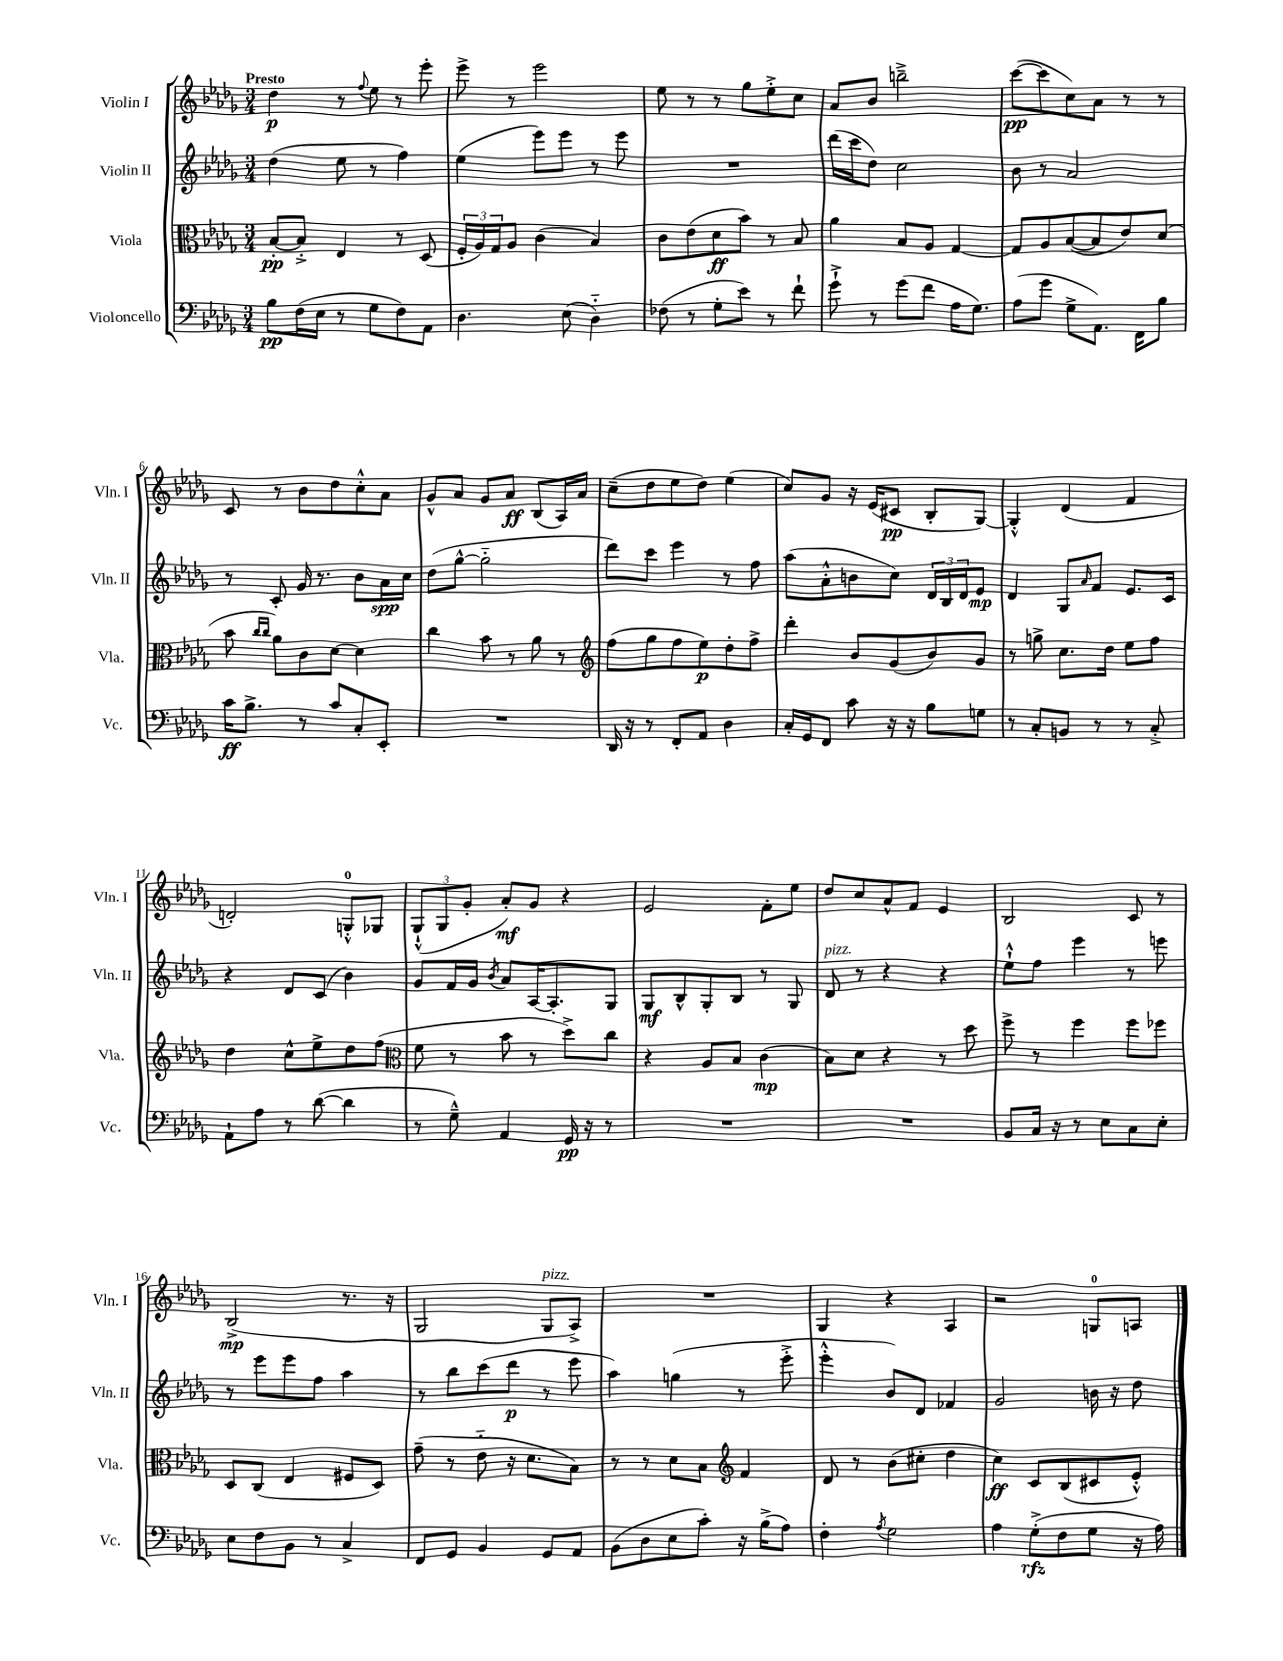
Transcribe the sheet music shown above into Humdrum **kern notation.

**kern	**kern	**kern	**kern
*staff4	*staff3	*staff2	*staff1
*clefF4	*clefC3	*clefG2	*clefG2
*k[b-e-a-d-g-]	*k[b-e-a-d-g-]	*k[b-e-a-d-g-]	*k[b-e-a-d-g-]
*M3/4	*M3/4	*M3/4	*M3/4
8B-	[8B-'	(4dd-	4dd-
(16F	8B-'^]	.	.
16E-	.	.	.
8r	4E-	8ee-	8r
.	.	.	8qqff
8G-	.	8r	8ee-
8F)	8r	4ff)	8r
8AA-	(8D-	.	8eee-'
=	=	=	=
4.D-	24F'	(4ee-	8eee-^
.	24A-)	.	.
.	24G-	.	.
.	8A-	.	8r
.	(4c	8eee-)	2eee-
(8E-	.	8eee-	.
4D-'~)	4B-)	8r	.
.	.	8eee-	.
=	=	=	=
(8F-	8c	2.r	8ee-
8r	(8e-	.	8r
8G-'	8d-	.	8r
8e-)	8b-)	.	8gg-
8r	8r	.	8ee-'^
8f`	8B-	.	8cc
=	=	=	=
8g-`^	4a-	(16ddd-	8a-
.	.	16ccc	.
8r	.	8dd-)	8b-
(8g-	8B-	2cc	2bb~^
8f	8A-	.	.
16A-	[4G-	.	.
8.G-)	.	.	.
=	=	=	=
(8A-	8G-]	8b-	([8ccc
8g-	8A-	8r	8ccc]
8G-^	([8B-	2a-	8cc)
8.AA-)	8B-]	.	8a-
.	8e-)	.	8r
16FF	.	.	.
8B-	(8d-	.	8r
=	=	=	=
16c	8b-	8r	8c
8.B-^	.	.	.
.	16qqcc	.	.
.	16qqcc	.	.
.	8a-)	8c'	8r
8r	8c	16g-	8b-
.	.	8.r	.
8c	[8d-	.	8dd-
8C'	4d-]	8b-	8cc'^^
8EE-'	.	16a-	8a-
.	.	16cc	.
=	=	=	=
2.r	4cc	(8dd-	8g-^^
.	.	[8gg-^^	8a-
.	8b-	2gg-'~]	8g-
.	8r	.	8a-
.	8a-	.	(8B-
.	8r	.	16A-)
.	.	.	16a-
=	=	=	=
*	*clefG2	*	*
16DD-	(8ff	8ddd-)	(8cc~
16r	.	.	.
8r	8gg-	8ccc	8dd-
8FF'	8ff	4eee-	8ee-
8AA-	8ee-)	.	8dd-)
4D-	8dd-'	8r	(4ee-
.	8ff^	8ff	.
=	=	=	=
16C'	4ddd-'	(8aa-	8cc)
16GG-	.	.	.
8FF	.	8a-'^^	8g-
8c	8b-	8b	16r
.	.	.	(16e-
16r	(8g-	8cc)	8c#
16r	.	.	.
8B-	8b-)	24d-	8B-'
.	.	24B-	.
.	.	24d-	.
8G	8g-	8e-	[8G-)
=	=	=	=
8r	8r	4d-	4G-'^^]
8C'	8gg^	.	.
8BB	8.cc	8G-	(4d-
.	.	16qqa-	.
8r	.	8f	.
.	16dd-	.	.
8r	8ee-	8.e-	4f
8C'^	8ff	.	.
.	.	16c	.
=	=	=	=
8AA-`	4dd-	4r	2d')
8A-	.	.	.
8r	8cc^^	8d-	.
([8d-	8ee-^	(8c	.
4d-]	8dd-	4b-)	8G'^^
.	(8ff	.	8G-
=	=	=	=
*	*clefC3	*	*
8r	8f	8g-	(12G-`^^
.	.	.	12G-
8G-~^^)	8r	16f	.
.	.	.	12g-'
.	.	16g-	.
.	.	8qb-	.
4AA-	8b-	8a-	8a-')
.	8r	[16A-	8g-
.	.	8.A-']	.
16GG-	8dd-^)	.	4r
16r	.	.	.
8r	8cc	8G-	.
=	=	=	=
2.r	4r	8G-	2e-
.	.	8B-^^	.
.	8A-	8G-'	.
.	8B-	8B-	.
.	(4c	8r	8f'
.	.	8G-	8ee-
=	=	=	=
2.r	8B-)	8d-	8dd-
.	8d-	8r	8cc
.	4r	4r	8a-^^
.	.	.	8f
.	8r	4r	4e-
.	8dd-	.	.
=	=	=	=
8BB-	8ff^	8ee-`^^	2B-
16C	8r	8ff	.
16r	.	.	.
8r	4ff	4eee-	.
8E-	.	.	.
8C	8ff	8r	8c
8E-'	8ff-	8eee	8r
=	=	=	=
8E-	8D-	8r	(2B-^
8F	(8C	8eee-	.
8BB-	4E-	8eee-	.
8r	.	8ff	.
4C^	8F#	4aa-	8.r
.	8D-)	.	.
.	.	.	16r
=	=	=	=
8FF	(8g-~	8r	2G-
8GG-	8r	8bb-	.
4BB-	8e-'~	(8ccc	.
.	16r	8ddd-	.
.	8.d-	.	.
8GG-	.	8r	8G-
8AA-	8B-)	8eee-	8A-^)
=	=	=	=
(8BB-	8r	4aa-)	2.r
8D-	8r	.	.
8E-	8d-	(4gg	.
8c')	8B-	.	.
*	*clefG2	*	*
16r	4f	8r	.
(16B-^	.	.	.
8A-)	.	8eee-'^	.
=	=	=	=
4F'	8d-	4eee-'^^	4G-
.	8r	.	.
8qA-	.	.	.
2G-	(8b-	8b-)	4r
.	8cc#'	8d-	.
.	4dd-	4f-	4A-
=	=	=	=
4A-	4cc)	2g-	2r
(8G-'^	8c	.	.
8F	(8B-	.	.
8G-	8c#	16b	8G
.	.	16r	.
16r	8e-'^^)	8dd-	8A
16A-)	.	.	.
==	==	==	==
*-	*-	*-	*-
